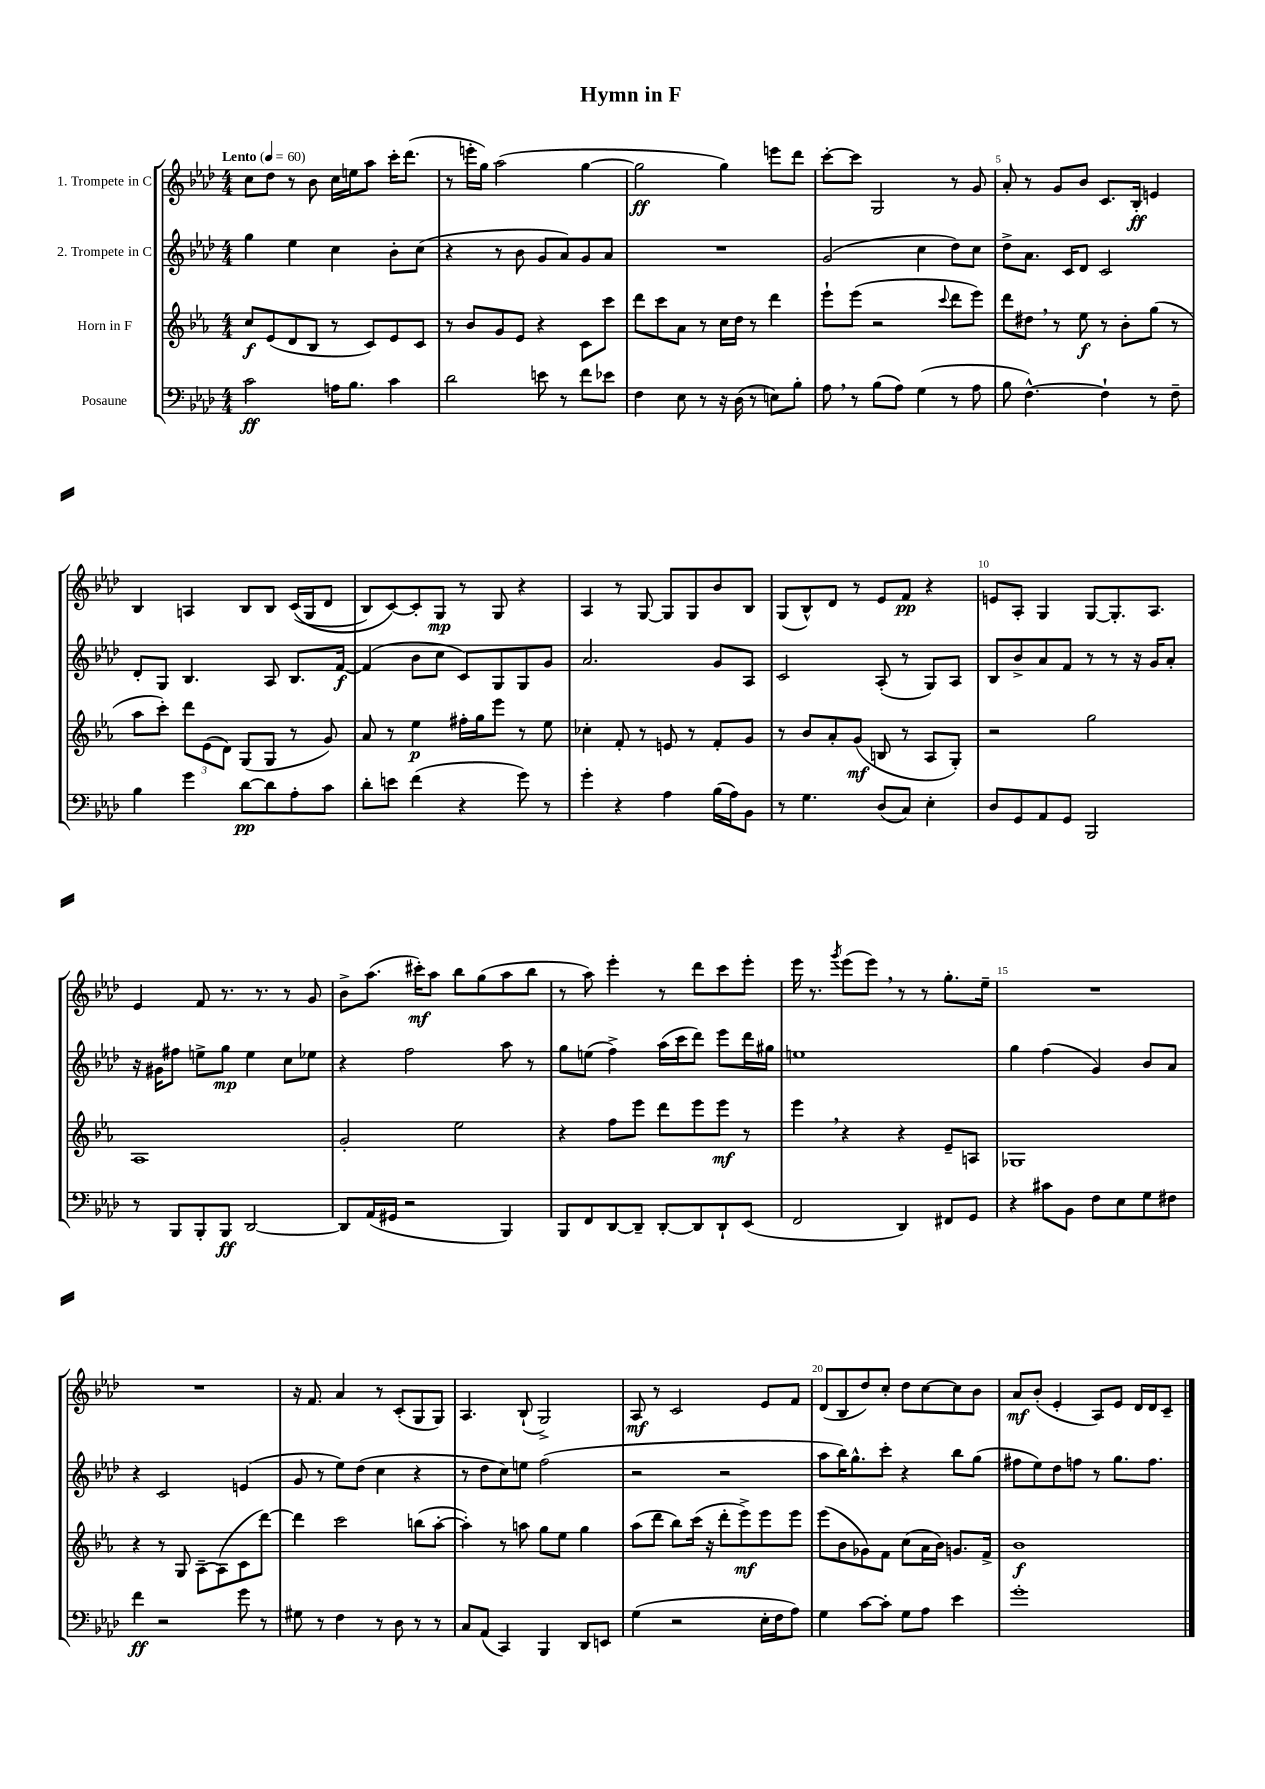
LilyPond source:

\header { title = "Hymn in F" }
<<
\new StaffGroup <<
\new Staff = "s0" \with { instrumentName = "1. Trompete in C" } {
    \clef treble \key aes \major \numericTimeSignature \time 4/4 \tempo "Lento" 4 = 60
    c''8 des''8 r8 bes'8 c''16 e''16 aes''8 c'''16-. des'''8.( |
    r8 e'''16-. g''16) aes''2( g''4~ |
    g''2\ff g''4) e'''8 des'''8 |
    c'''8~-. c'''8 g2 r8 g'8 |
    aes'8-. r8 g'8 bes'8 c'8. bes16-.\ff e'4 |
    bes4 a4 bes8 bes8 c'16(\( g16 des'8 |
    bes8) c'8~\) c'8-. g8\mp r8 g8 r4 |
    aes4 r8 g8~ g8 g8 bes'8 bes8 |
    g8( bes8-^) des'8 r8 ees'8 f'8\pp r4 |
    e'8 aes8-. g4 g8~ g8.-. aes8. |
    ees'4 f'8 r8. r8. r8 g'8 |
    bes'8-> aes''8.( cis'''16-.\mf) aes''8 bes''8 g''8( aes''8 bes''8 |
    r8 aes''8) ees'''4-. r8 des'''8 c'''8 ees'''8-. |
    ees'''16 r8. \acciaccatura { g'''8 } ees'''8( ees'''8) \breathe r8 r8 g''8.-. ees''16-- |
    R1 |
    R1 |
    r16 f'8. aes'4 r8 c'8-.( g8 g8) |
    aes4. bes8-!( g2->) |
    aes8\mf r8 c'2 ees'8 f'8 |
    des'8( bes8 des''8) c''8-. des''8 c''8~ c''8 bes'8 |
    aes'8\mf bes'8-.( ees'4-. aes8) ees'8 des'16 des'16 c'8-- \bar "|." |
}
\new Staff = "s1" \with { instrumentName = "2. Trompete in C" } {
    \clef treble \key aes \major \numericTimeSignature \time 4/4
    g''4 ees''4 c''4 bes'8-. c''8( |
    r4 r8 bes'8 g'8 aes'8) g'8 aes'8 |
    R1 |
    g'2( c''4 des''8) c''8 |
    des''8-> aes'8. c'16 des'8 c'2 |
    des'8-. g8 bes4. aes8 bes8. f'16~\f |
    f'4( bes'8 c''8 c'8) g8 g8 g'8 |
    aes'2. g'8 aes8 |
    c'2 aes8-.( r8 g8) aes8 |
    bes8 bes'8-> aes'8 f'8 r8 r8 r16 g'16 aes'8-. |
    r16 gis'16 fis''8 e''8-> g''8\mp e''4 c''8 ees''8 |
    r4 f''2 aes''8 r8 |
    g''8 e''8( f''4->) aes''16( c'''16 des'''8) ees'''8 des'''16 gis''16 |
    e''1 |
    g''4 f''4( g'4) bes'8 aes'8 |
    r4 c'2 e'4( |
    g'8 r8 ees''8) des''8( c''4 r4 |
    r8 des''8 c''8) e''8 f''2( |
    r2 r2 |
    aes''8 bes''16) g''8.-^ c'''8-. r4 bes''8 g''8( |
    fis''8 ees''8) des''8 f''8 r8 g''8. f''8. \bar "|." |
}
\new Staff = "s2" \with { instrumentName = "Horn in F" } {
    \clef treble \key ees \major \numericTimeSignature \time 4/4
    c''8\f ees'8( d'8 bes8 r8 c'8) ees'8 c'8 |
    r8 bes'8 g'8 ees'8 r4 c'8 c'''8 |
    d'''8 c'''8 aes'8 r8 c''16 d''16 r8 d'''4 |
    ees'''8-! ees'''8( r2 \appoggiatura { c'''8 } d'''8 ees'''8) |
    d'''8 dis''8 \breathe r8 ees''8\f r8 bes'8-. g''8( r8 |
    aes''8 c'''8-.) \tuplet 3/2 { d'''8 ees'8( d'8) } g8( g8 r8 g'8) |
    aes'8 r8 ees''4\p fis''16-. g''16 ees'''8 r8 ees''8 |
    ces''4-. f'8-. r8 e'8 r8 f'8-. g'8 |
    r8 bes'8 aes'8-. g'8\mf( b8 r8 aes8 g8-.) |
    r2 g''2 |
    aes1 |
    g'2-. ees''2 |
    r4 f''8 ees'''8 d'''8 ees'''8 ees'''8\mf r8 |
    ees'''4 \breathe r4 r4 ees'8-- a8 |
    ges1 |
    r4 r8 g8 aes8~-- aes8( c'8 d'''8~) |
    d'''4 c'''2 b''8( aes''8~-. |
    aes''4-.) r8 a''8 g''8 ees''8 g''4 |
    aes''8( d'''8 bes''8) c'''16( r16 d'''8-. ees'''8->\mf) ees'''8 ees'''8 |
    ees'''8( bes'8 ges'8) f'8 c''8( aes'16 bes'16) g'8. f'16-> |
    bes'1\f \bar "|." |
}
\new Staff = "s3" \with { instrumentName = "Posaune" } {
    \clef bass \key aes \major \numericTimeSignature \time 4/4
    c'2\ff a16 bes8. c'4 |
    des'2 e'8 r8 f'8 ees'8 |
    f4 ees8 r8 r16 des16( r8 e8) bes8-. |
    aes8 \breathe r8 bes8( aes8) g4( r8 aes8 |
    bes8 f4.~-^) f4-! r8 f8-- |
    bes4 g'4 des'8~\pp des'8 aes8-. c'8 |
    des'8-. e'8 f'4( r4 g'8) r8 |
    g'4-. r4 aes4 bes16( aes16) bes,8 |
    r8 g4. des8( c8) ees4-. |
    des8 g,8 aes,8 g,8 bes,,2 |
    r8 bes,,8 bes,,8-. bes,,8\ff des,2~ |
    des,8 aes,16( gis,16 r2 bes,,4) |
    bes,,8 f,8 des,8~ des,8-- des,8~-. des,8 des,8-! ees,8( |
    f,2 des,4) fis,8 g,8 |
    r4 cis'8 bes,8 f8 ees8 g8 fis8 |
    f'4\ff r2 g'8 r8 |
    gis8 r8 f4 r8 des8 r8 r8 |
    c8 aes,8( c,4) bes,,4 des,8 e,8 |
    g4( r2 ees16-. f16 aes8) |
    g4 c'8~ c'8-. g8 aes8 ees'4 |
    g'1-. \bar "|." |
}
>>
>>
\layout { \context { \Score \override BarNumber.break-visibility = ##(#f #t #t) barNumberVisibility = #(every-nth-bar-number-visible 5) } }
